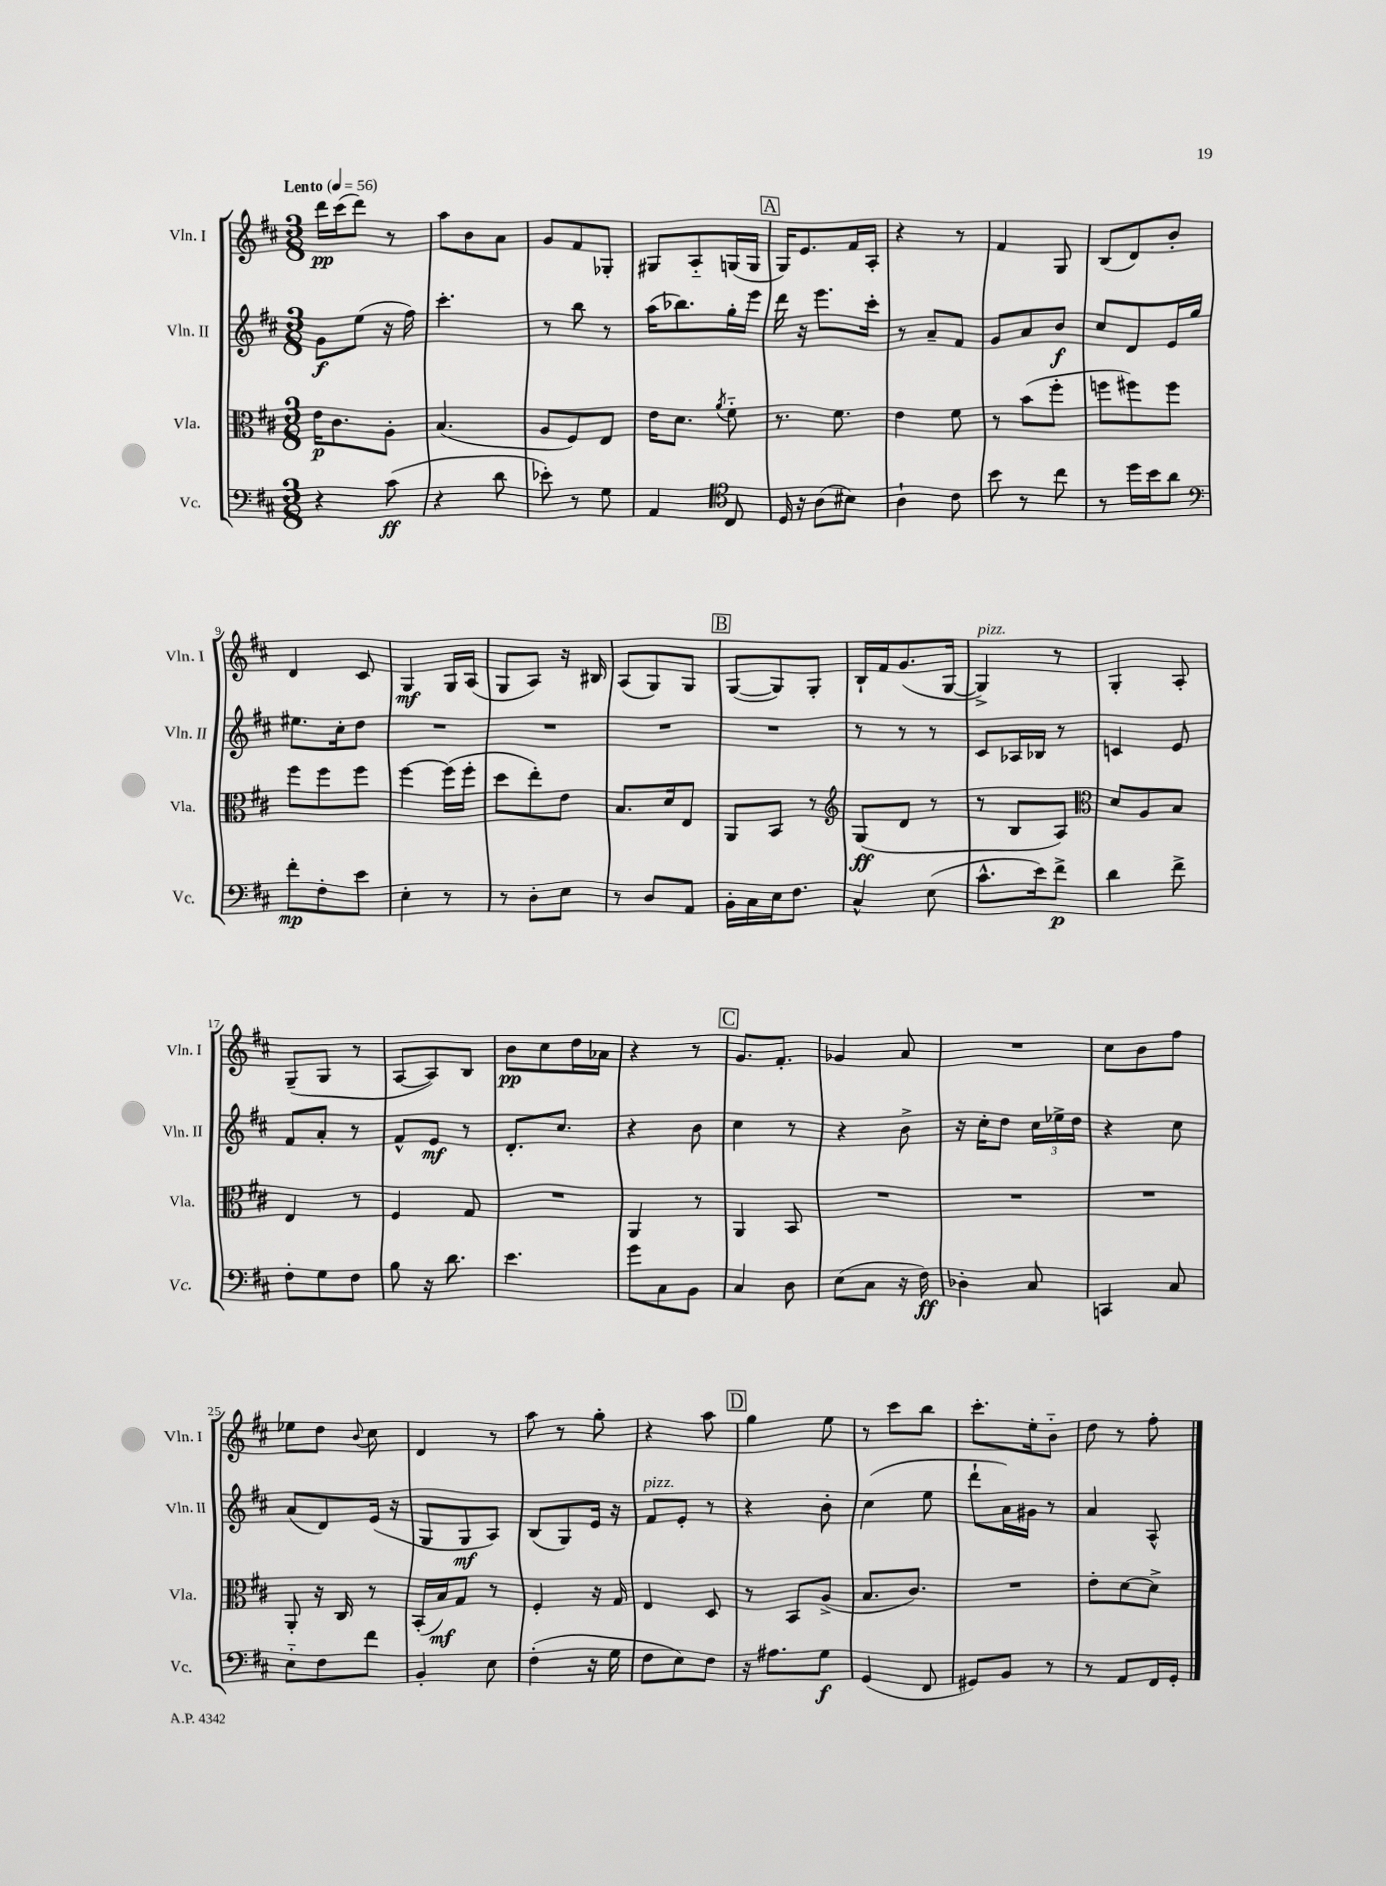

**kern	**kern	**kern	**kern
*staff4	*staff3	*staff2	*staff1
*clefF4	*clefC3	*clefG2	*clefG2
*k[f#c#]	*k[f#c#]	*k[f#c#]	*k[f#c#]
*M3/8	*M3/8	*M3/8	*M3/8
*MM56	*MM56	*MM56	*MM56
4r	16e	8g	16ddd
.	8.c#	.	(16ccc#
.	.	(8ee	8ddd)
(8c#	8A'	16r	8r
.	.	16ff#)	.
=	=	=	=
4r	(4.B	4.ccc#'	8aa
.	.	.	8b
8d	.	.	8a
=	=	=	=
8e-')	8A	8r	8g
8r	8F#)	8bb	8f#
8G	8E	8r	8G-'
=	=	=	=
4AA	16e	(16aa	8G#
.	8.d	8.bb-)	.
.	.	.	8A'~
*clefC4	*	*	*
.	8qa	.	.
8C#	8f#'~	16gg'	(16G
.	.	16eee	16G
=	=	=	=
16D	8.r	16ddd	16G)
16r	.	16r	8.e
(8A	.	8.eee	.
.	8.f#	.	.
8B#)	.	.	16f#
.	.	16ccc#'	16A'
=	=	=	=
4A`	4e	8r	4r
.	.	8a~	.
8c#	8f#	8f#	8r
=	=	=	=
8b	8r	8g	4f#
8r	(8b	8a	.
8cc#	8ff#'	8b	8G
=	=	=	=
8r	8ff	8cc#	(8B
16dd	8ff#)	8d	8d)
16b	.	.	.
8a	8ff#	16e	8b'
.	.	16gg	.
=	=	=	=
*clefF4	*	*	*
8f#'	8ff#	8.ee#	4d
8F#'	8ff#	.	.
.	.	16cc#'	.
8e	8ff#	8dd	8c#
=	=	=	=
4E'	[4ff#	4.r	4G
8r	(16ff#]	.	16G
.	16ff#'	.	(16A
=	=	=	=
8r	8dd	4.r	8G
8D'	8ee')	.	8A)
8E	8e	.	16r
.	.	.	16B#
=	=	=	=
8r	8.B	4.r	(8A
8D	.	.	8G)
.	16d	.	.
8AA	8E	.	8G
=	=	=	=
16BB'	8AA	4.r	([8G
16C#	.	.	.
16E	8BB	.	8G])
8.F#	.	.	.
.	8r	.	8G'
=	=	=	=
*	*clefG2	*	*
4C#^^	(8G	8r	16B`
.	.	.	16f#
.	8d	8r	(8.g
(8E	8r	8r	.
.	.	.	[16G
=	=	=	=
8.c#^^	8r	8c#	4G^])
.	8B	16A-	.
16e)	.	16B-	.
8f#^	8A)	8r	8r
=	=	=	=
*	*clefC3	*	*
4d	8d	4c	4G'
.	8A	.	.
8f#^	8B	8e	8A'
=	=	=	=
8F#'	4E	8f#	(8G~
8G	.	8a'	8G
8F#	8r	8r	8r
=	=	=	=
8B	4F#	8f#^^	[8A
16r	.	8e	8A])
8.d	.	.	.
.	8G	8r	8B
=	=	=	=
4.e	4.r	8.d'	8b
.	.	.	8cc#
.	.	8.cc#	.
.	.	.	16dd
.	.	.	16a-
=	=	=	=
8g	4AA	4r	4r
8C#	.	.	.
8BB	8r	8b	8r
=	=	=	=
4C#	4AA	4cc#	8.g
.	.	.	8.f#'
8D	8BB	8r	.
=	=	=	=
(8E	4.r	4r	4g-
8C#	.	.	.
16r	.	8b^	8a
16F#)	.	.	.
=	=	=	=
4D-'	4.r	16r	4.r
.	.	16cc#'	.
.	.	8dd	.
8C#	.	24cc#	.
.	.	24ee-^	.
.	.	24dd	.
=	=	=	=
4CC	4.r	4r	8cc#
.	.	.	8b
8C#	.	8cc#	8ff#
=	=	=	=
8E'~	8AA'	(8a	8ee-
8F#	16r	8d)	8dd
.	16C#	.	.
.	.	.	8qqb
8f#	8r	(16e	8cc#
.	.	16r	.
=	=	=	=
4BB'	(16BB'	8G	4d
.	16B)	.	.
.	8G	8G	.
8E	8r	8A)	8r
=	=	=	=
(4F#'	4F#'	(8B	8aa
.	.	8G)	8r
16r	16r	16e	8gg'
16G	16G	16r	.
=	=	=	=
8F#	4E	8f#	4r
8E)	.	8e'	.
8F#	8D	8r	8aa
=	=	=	=
16r	8r	4r	4gg
8.A#	.	.	.
.	8BB	.	.
8G	(8A^	8b'	8ee
=	=	=	=
(4GG	8.B	(4cc#	8r
.	.	.	8ccc#
.	8.c#)	.	.
8FF#	.	8ee	8bb
=	=	=	=
8GG#)	4.r	8ddd`	8.ccc#'
8BB	.	16a)	.
.	.	16g#	16ee'
8r	.	8r	8b'~
=	=	=	=
8r	8e'	4a	8dd
8AA	[8d	.	8r
16FF#	8d^]	8A^^	8ff#'
16GG'	.	.	.
==	==	==	==
*-	*-	*-	*-
